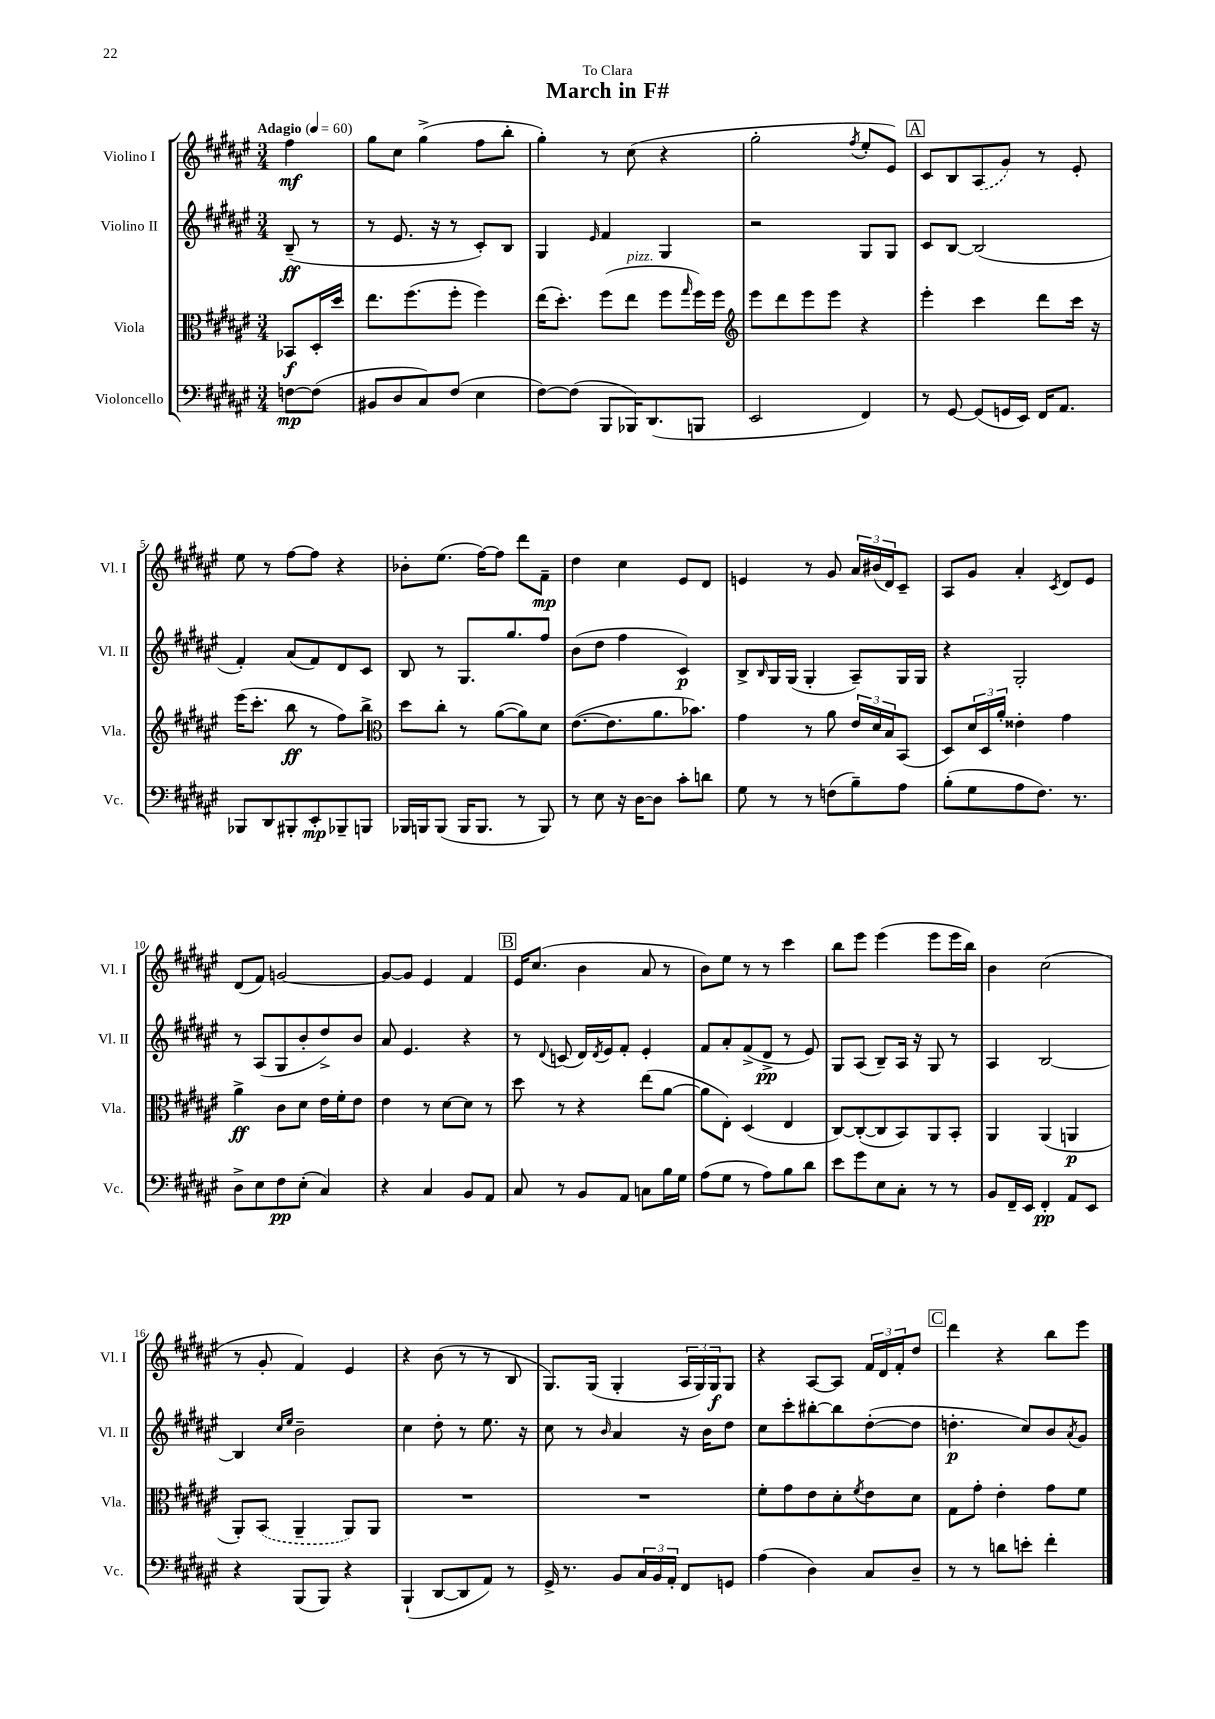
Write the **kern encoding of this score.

**kern	**dynam	**kern	**dynam	**kern	**dynam	**kern	**dynam
*part4	*part4	*part3	*part3	*part2	*part2	*part1	*part1
*staff4	*staff4	*staff3	*staff3	*staff2	*staff2	*staff1	*staff1
*I"Violoncello	*	*I"Viola	*	*I"Violino II	*	*I"Violino I	*
*I'Vc.	*	*I'Vla.	*	*I'Vl. II	*	*I'Vl. I	*
*clefF4	*	*clefC3	*	*clefG2	*	*clefG2	*
*k[f#c#g#d#a#e#]	*	*k[f#c#g#d#a#e#]	*	*k[f#c#g#d#a#e#]	*	*k[f#c#g#d#a#e#]	*
*M3/4	*	*M3/4	*	*M3/4	*	*M3/4	*
*MM60	*	*MM60	*	*MM60	*	*MM60	*
=	=	=	=	=	=	=	=
!	!	!	!	!	!	!LO:TX:a:B:t=Adagio	!
[8Fn\L	mp	8BB-X/L	f	(8B~/	ff	4ff#\	mf
(8F\J]	.	16D#'/L	.	8r	.	.	.
.	.	16dd#/JJ	.	.	.	.	.
=1	=1	=1	=1	=1	=1	=1	=1
8BB#X/L	.	8.ee#\L	.	8r	.	8gg#\L	.
8D#/	.	.	.	8.e#/	.	8cc#\J	.
.	.	(8.ff#\	.	.	.	.	.
8C#/)	.	.	.	.	.	(4gg#^\	.
.	.	.	.	16r	.	.	.
(8F#/J	.	8ff#'\J	.	8r	.	.	.
4E#\	.	4ff#\)	.	8c#'/L)	.	8ff#\L	.
.	.	.	.	8B/J	.	8bb'\J	.
=2	=2	=2	=2	=2	=2	=2	=2
[8F#\L)	.	(16ee#\KL	.	4G#/	.	4gg#'\)	.
.	.	8.dd#'\J)	.	.	.	.	.
(8F#\J]	.	.	.	.	.	.	.
.	.	.	.	16qqe#/	.	.	.
8BBB/L	.	(8ff#\L	.	4f#/	.	8r	.
!	!	!LO:TX:a:i:t=pizz.	!	!	!	!	!
16BBB-X/K)	.	8ee#\J	.	.	.	(8cc#\	.
(8.DD#/	.	.	.	.	.	.	.
.	.	8ff#\L	.	4G#/	.	4r	.
.	.	16qqgg#/	.	.	.	.	.
8BBBn/J	.	16ff#\L)	.	.	.	.	.
.	.	16ff#\JJ	.	.	.	.	.
=3	=3	=3	=3	=3	=3	=3	=3
*	*	*clefG2	*	*	*	*	*
2EE#/	.	8eee#\L	.	2r	.	2gg#'\	.
.	.	8ddd#\	.	.	.	.	.
.	.	8eee#\	.	.	.	.	.
.	.	8eee#\J	.	.	.	.	.
.	.	.	.	.	.	8qff#/	.
4FF#/)	.	4r	.	8G#/L	.	8ee#'/L	.
.	.	.	.	8G#/J	.	8e#/J)	.
!!LO:REH:place=s1:t=A
=4	=4	=4	=4	=4	=4	=4	=4
8r	.	4eee#'\	.	8c#/L	.	8c#/L	.
[8GG#/	.	.	.	[8B/J	.	8B/	.
(8GG#/L]	.	4ccc#\	.	(2B/]	.	(8A#/	.
16GGn/L	.	.	.	.	.	8g#/J)	.
16EE#/JJ)	.	.	.	.	.	.	.
16FF#/KL	.	8ddd#\L	.	.	.	8r	.
8.AA#/J	.	.	.	.	.	.	.
.	.	16ccc#\Jk	.	.	.	8e#'/	.
.	.	16r	.	.	.	.	.
!!LO:LB:g=z
=5	=5	=5	=5	=5	=5	=5	=5
8BBB-X/L	.	(16eee#\KL	.	4f#'/)	.	8ee#\	.
.	.	8.ccc#'\J	.	.	.	.	.
8DD#/	.	.	.	.	.	8r	.
8BBB#X'/	.	8bb\	ff	(8a#/L	.	[8ff#\L	.
8EE#'/	mp	8r	.	8f#/)	.	8ff#\J]	.
8BBB-X~/	.	8ff#\L)	.	8d#/	.	4r	.
8BBBn/J	.	8bb^\J	.	8c#/J	.	.	.
=6	=6	=6	=6	=6	=6	=6	=6
*	*	*clefC3	*	*	*	*	*
16BBB-X/LL	.	8dd#\L	.	8B/	.	8b-X'\L	.
16BBBn/J	.	.	.	.	.	.	.
(8BBB/J	.	8cc#'\J	.	8r	.	(8.ee#\J	.
16BBB/KL	.	8r	.	8.G#/L	.	.	.
8.BBB/J	.	.	.	.	.	[16ff#\KL)	.
.	.	([8a#\L	.	.	.	8ff#\J]	.
.	.	.	.	8.gg#/	.	.	.
8r	.	8a#\])	.	.	.	8ddd#\L	.
8BBB/)	.	8d#\J	.	8ff#/J	.	8f#~\J	mp
=7	=7	=7	=7	=7	=7	=7	=7
8r	.	([8.e#\L	.	(8b\L	.	4dd#\	.
8E#\	.	.	.	8dd#\J	.	.	.
.	.	8.e#\]	.	.	.	.	.
16r	.	.	.	4ff#\	.	4cc#\	.
[16D#\KL	.	.	.	.	.	.	.
8D#\J]	.	8.a#\	.	.	.	.	.
8c#'\L	.	.	.	4c#/)	p	8e#/L	.
.	.	8.b-X\J)	.	.	.	.	.
8dn\J	.	.	.	.	.	8d#/J	.
=8	=8	=8	=8	=8	=8	=8	=8
8G#\	.	4g#\	.	8B^/L	.	4en/	.
.	.	.	.	16qqB/	.	.	.
8r	.	.	.	16G#/L	.	.	.
.	.	.	.	(16G#/JJ	.	.	.
8r	.	8r	.	4G#'/	.	8r	.
(8Fn\L	.	8a#\	.	.	.	8g#/	.
8B~\)	.	24e#/LL	.	8A#~/L)	.	24a#/LL	.
.	.	24d#/	.	.	.	(24b#X/	.
.	.	24B/J	.	.	.	24d#/J)	.
8A#\J	.	(8BB/J	.	16G#/L	.	8c#~/J	.
.	.	.	.	16G#/JJ	.	.	.
=9	=9	=9	=9	=9	=9	=9	=9
(8B'\L	.	8D#/L)	.	4r	.	8A#/L	.
8G#\	.	24d#/L	.	.	.	8g#/J	.
.	.	24D#/	.	.	.	.	.
.	.	24a#'/JJ	.	.	.	.	.
8A#\	.	4e##X'\	.	2G#'/	.	4a#'/	.
8.F#\J)	.	.	.	.	.	.	.
.	.	.	.	.	.	8qc#/	.
.	.	4g#\	.	.	.	8d#/L	.
8.r	.	.	.	.	.	.	.
.	.	.	.	.	.	8e#/J	.
!!LO:LB:g=z
=10	=10	=10	=10	=10	=10	=10	=10
8D#^\L	.	4a#^\	ff	8r	.	(8d#/L	.
8E#\	.	.	.	(8A#/L	.	8f#/J)	.
8F#\	pp	8c#\L	.	8G#/	.	[2gn/	.
(8E#'\J	.	8d#\J	.	8b'/	.	.	.
4C#/)	.	16e#\LL	.	8dd#^/)	.	.	.
.	.	16f#'\J	.	.	.	.	.
.	.	8e#\J	.	8b/J	.	.	.
=11	=11	=11	=11	=11	=11	=11	=11
4r	.	4e#\	.	8a#/	.	8g/L_	.
.	.	.	.	4.e#/	.	8g/J]	.
4C#/	.	8r	.	.	.	4e#/	.
.	.	[8d#\L	.	.	.	.	.
8BB/L	.	8d#\J]	.	4r	.	4f#/	.
8AA#/J	.	8r	.	.	.	.	.
!!LO:REH:place=s1:t=B
=12	=12	=12	=12	=12	=12	=12	=12
8C#/	.	8dd#\	.	8r	.	16e#/KL	.
.	.	.	.	.	.	(8.cc#/J	.
.	.	.	.	8qqd#/	.	.	.
8r	.	8r	.	(8cn/	.	.	.
8BB/L	.	4r	.	16d#/LL)	.	4b\	.
.	.	.	.	8qd#/	.	.	.
.	.	.	.	16e#/J	.	.	.
8AA#/J	.	.	.	8f#'/J	.	.	.
8Cn\L	.	(8ee#\L	.	4e#'/	.	8a#/	.
16B\L	.	[8a#\J	.	.	.	8r	.
16G#\JJ	.	.	.	.	.	.	.
=13	=13	=13	=13	=13	=13	=13	=13
(8A#\L	.	8a#\L]	.	8f#/L	.	8b\L)	.
8G#\J	.	8E#'\J)	.	8a#'/	.	8ee#\J	.
8r	.	(4D#/	.	(8f#^/	.	8r	.
8A#\L)	.	.	.	8d#^/J	pp	8r	.
8B\	.	4E#/	.	8r	.	4ccc#\	.
8d#\J	.	.	.	8e#/)	.	.	.
=14	=14	=14	=14	=14	=14	=14	=14
8e#\L	.	[8C#/L)	.	8G#/L	.	8bb\L	.
8g#\	.	(8C#'/_	.	(8A#/J	.	8eee#\J	.
8E#\	.	8C#/]	.	8B~/L)	.	(4eee#\	.
8C#'\J	.	8BB/)	.	16A#/Jk	.	.	.
.	.	.	.	16r	.	.	.
8r	.	8AA#/	.	8G#/	.	8eee#\L	.
8r	.	8BB'/J	.	8r	.	16eee#\L	.
.	.	.	.	.	.	16bb\JJ)	.
=15	=15	=15	=15	=15	=15	=15	=15
8BB/L	.	4AA#/	.	4A#/	.	4b\	.
16FF#~/L	.	.	.	.	.	.	.
16EE#/JJ	.	.	.	.	.	.	.
4FF#'/	pp	(4AA#/	.	[2B/	.	(2cc#\	.
8AA#/L	.	4AAn/	p	.	.	.	.
8EE#/J	.	.	.	.	.	.	.
!!LO:LB:g=z
=16	=16	=16	=16	=16	=16	=16	=16
4r	.	8AA#'/L)	.	4B/]	.	8r	.
.	.	(8BB/J	.	.	.	8g#'/	.
.	.	.	.	16qqcc#/LL	.	.	.
.	.	.	.	16qqee#/JJ	.	.	.
(8BBB/L	.	4AA#~/	.	2b~\	.	4f#/)	.
8BBB/J)	.	.	.	.	.	.	.
4r	.	8AA#/L)	.	.	.	4e#/	.
.	.	8AA#/J	.	.	.	.	.
=17	=17	=17	=17	=17	=17	=17	=17
(4BBB`/	.	2.r	.	4cc#\	.	4r	.
[8DD#/L	.	.	.	8dd#'\	.	(8b\	.
8DD#/]	.	.	.	8r	.	8r	.
8AA#/J)	.	.	.	8.ee#\	.	8r	.
8r	.	.	.	.	.	8B/	.
.	.	.	.	16r	.	.	.
=18	=18	=18	=18	=18	=18	=18	=18
16GG#^/	.	2.r	.	8cc#\	.	8.G#/L)	.
8.r	.	.	.	.	.	.	.
.	.	.	.	8r	.	.	.
.	.	.	.	.	.	(16G#/Jk	.
.	.	.	.	16qqb/	.	.	.
8BB/L	.	.	.	4a#/	.	4G#'/	.
24C#/L	.	.	.	.	.	.	.
24BB/	.	.	.	.	.	.	.
24AA#'/JJ	.	.	.	.	.	.	.
8FF#/L	.	.	.	16r	.	24A#/LL	.
.	.	.	.	.	.	24G#/)	.
.	.	.	.	16b\KL	.	.	.
.	.	.	.	.	.	24G#/J	f
8GGn/J	.	.	.	8dd#\J	.	8G#/J	.
=19	=19	=19	=19	=19	=19	=19	=19
(4A#\	.	8f#'\L	.	8cc#\L	.	4r	.
.	.	8g#\	.	8ccc#'\	.	.	.
4D#\)	.	8e#\	.	[8bb#X'\	.	[8A#/L	.
.	.	8d#'\	.	8bb#\]	.	8A#/J]	.
.	.	8qf#/	.	.	.	.	.
8C#/L	.	8e#\	.	([8dd#'\	.	24f#/LL	.
.	.	.	.	.	.	24d#/	.
.	.	.	.	.	.	24f#'/J	.
8D#~/J	.	8d#\J	.	8dd#\J]	.	8dd#/J	.
!!LO:REH:place=s1:t=C
=20	=20	=20	=20	=20	=20	=20	=20
8r	.	8G#\L	.	4.ddn'\	p	4ddd#\	.
8r	.	8g#'\J	.	.	.	.	.
8dn\L	.	4e#'\	.	.	.	4r	.
8en'\J	.	.	.	8cc#/L)	.	.	.
4f#'\	.	8g#\L	.	8b/	.	8bb\L	.
.	.	.	.	8qa#/	.	.	.
.	.	8f#\J	.	8g#/J	.	8eee#\J	.
==	==	==	==	==	==	==	==
*-	*-	*-	*-	*-	*-	*-	*-
